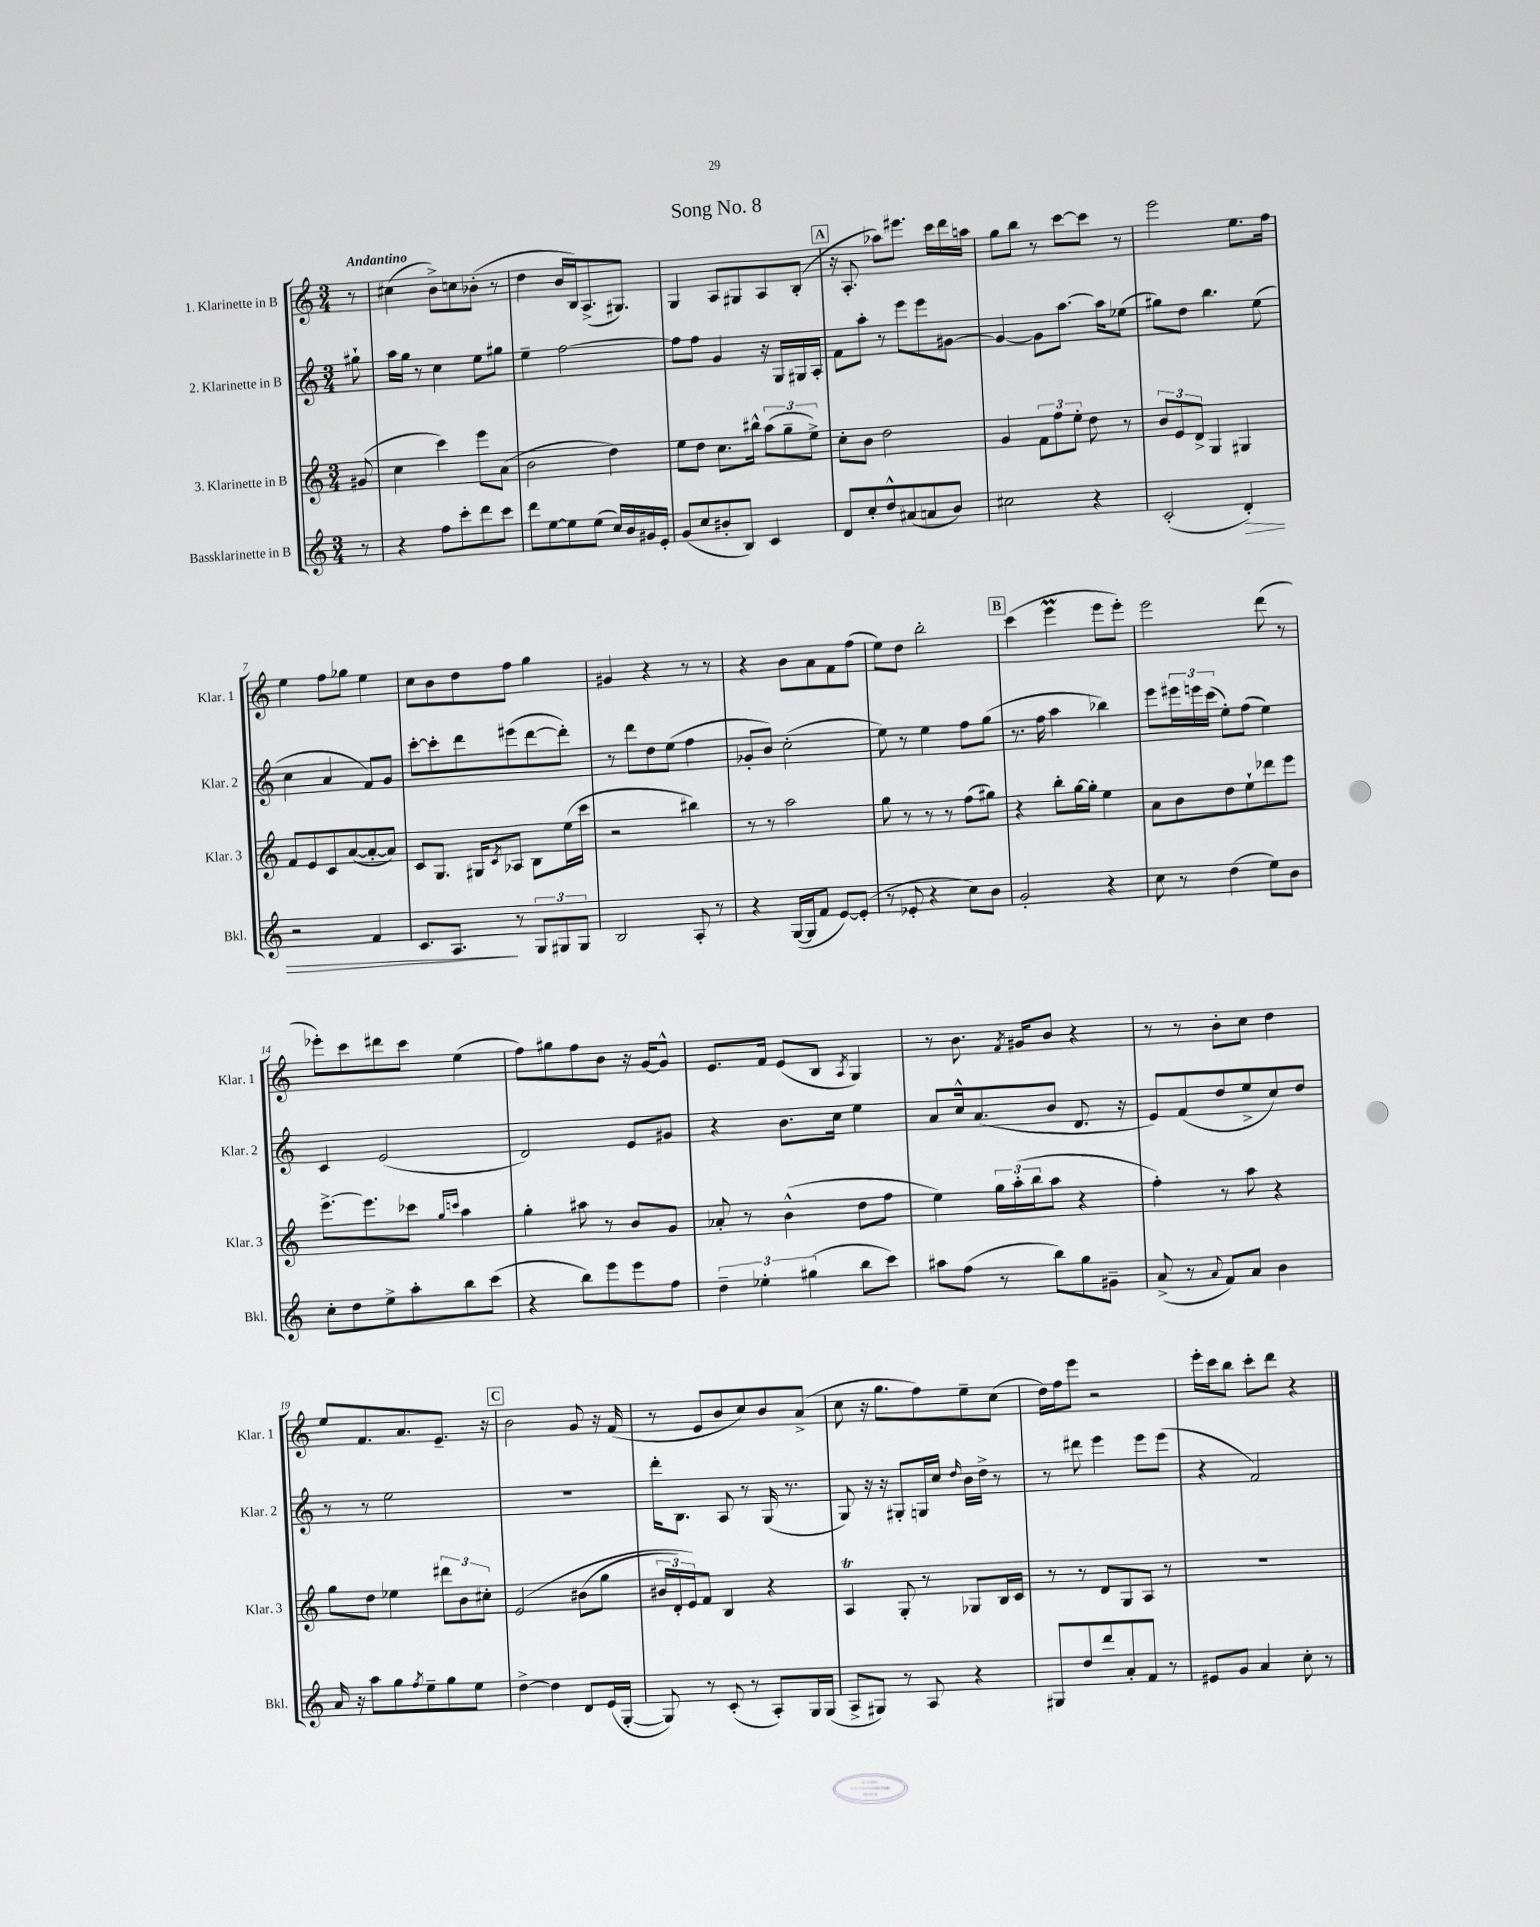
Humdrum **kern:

**kern	**kern	**kern	**kern
*staff4	*staff3	*staff2	*staff1
*clefG2	*clefG2	*clefG2	*clefG2
*k[]	*k[]	*k[]	*k[]
*M3/4	*M3/4	*M3/4	*M3/4
8r	(8g#/	8gg#`\	8r
=	=	=	=
4r	4cc\	16aa\LL	(4cc#\
.	.	16gg\JJ	.
.	.	8r	.
8ff\L	4ccc\)	4cc\	8b^\L)
8ccc'\	.	.	8cc\
8ddd\	8eee\L	8ee\L	(8b-'\J
8ccc\J	(8a\J	8gg#\J	8r
=	=	=	=
8ddd\L	2b\	4ee~\	4dd\
[8ee\	.	.	.
8ee\]	.	[2ff\	16b/LL
.	.	.	16B/J)
(8ee\J	.	.	(8.A^/
16cc/LL)	4dd\)	.	.
16b/	.	.	8.G#/J)
16g#/	.	.	.
16e'/JJ	.	.	.
=	=	=	=
(8g/L	8ee\L	8ff\]L	4G/
8cc/	8dd\J	8ff\J	.
8b#'/	8.cc\L	4g/	8A/L
8B/J)	.	.	8G#/
.	16bb#^^\Jk	.	.
4c/	(12aa\L	16r	8A/
.	.	16G/LL	.
.	12gg~\	.	.
.	.	16G#/	(8B'/J
.	12ee^\J)	.	.
.	.	16A'/JJ	.
=	=	=	=
8d/L	8cc'\L	8f\L	16r
.	.	.	8.A'/
8cc'/	8b\J	8aa'\J	.
8dd^^/	2dd\	8r	8aa-\L)
(8a#/	.	8eee\L	8.eee#\J
8a/	.	8eee\	.
.	.	.	16ccc\LL
8b/J)	.	[8g#\J	16ddd\
.	.	.	16aa\JJ
=	=	=	=
2cc#\	4g/	4g#/_	8gg\L
.	.	.	8bb\J
.	12f\L	8g#\]L	8r
.	12ff\	.	.
.	.	[8.aa\J	[8ccc\L
.	12ee'\J	.	.
4r	8dd\	.	8ccc\]J
.	.	16aa\]LK	.
.	8r	(8ee-\J	8r
=	=	=	=
(2c'/	12b/L	8gg#\L)	2eee\
.	12e/	.	.
.	.	8dd\J	.
.	12d^/J	.	.
.	4G/	4.bb\	.
4d'/)	4G#/	.	8.ee\L
.	.	(8ee\	.
.	.	.	16ff\Jk
=	=	=	=
2r	8f/L	4cc\	4ee\
.	8e/	.	.
.	8c/	4a/	8ff\L
.	([8a/	.	8gg-\J
4f/	8a'/_	8f/L)	4ee\
.	8a/]J)	8g/J	.
=	=	=	=
8.c/L	8c/L	[8ccc'\L	8cc\L
.	8.G/J	8ccc'\]	8b\
8.A/J	.	.	.
.	.	8ddd\	8dd\
.	16G#/LK	.	.
.	8qc/	.	.
8r	8A-/J	(8eee#\	8ff\J
12G/L	8B\L	[8ddd\	4gg\
12G#/	.	.	.
.	(16ee\L	8ddd'\]J)	.
12G#/J	.	.	.
.	16ccc\JJ	.	.
=	=	=	=
2B/	2r	8r	4g#/
.	.	8ddd\L	.
.	.	8dd\	4r
.	.	(8ee\J	.
8A'/	4bb#\)	4ff\	8r
8r	.	.	8r
=	=	=	=
4r	8r	8g-'/L	4r
.	8r	8b/J)	.
([16G/LL	2aa\	(2cc'\	8b\L
16G/]J	.	.	.
8f/J	.	.	8a\
[8e/L)	.	.	8f\
(8e'/]J	.	.	(8ff\J
=	=	=	=
8r	8gg\	8ee\)	8ee\L)
8e-'/	8r	8r	8dd\J
4r	8r	4ee\	2bb'\
.	8r	.	.
8cc\L)	(8ff\L	8ff\L	.
8b\J	8gg#\J)	(8gg\J	.
=	=	=	=
2g'/	4r	8.r	(4ccc\
.	.	16ff\	.
.	8bb'\L	4aa\	4eee\
.	[16gg\L	.	.
.	16gg'\]JJ	.	.
4r	4ee\	4bb-\)	8eee\L
.	.	.	8eee'\J)
=	=	=	=
8cc\	8a\L	8eee\L	2eee\
8r	8b\	24eee#\L	.
.	.	24eee\	.
.	.	(24ccc\JJ	.
(4dd\	8dd\	8ee'\L)	.
.	8ee`\	(8ff\J	.
8ee\L)	8ddd-\	4ee\)	(8ddd\
8b\J	8eee\J	.	8r
=	=	=	=
8cc'\L	[8.eee^\L	4c/	8eee-'\L)
8dd\	.	.	8ccc\
.	8.eee\]	.	.
8ee^\	.	(2e/	8ddd#\
8aa'\	8ccc-\J	.	8ccc\J
.	16qqgg/LL	.	.
.	16qqccc/JJ	.	.
8bb\	4aa\	.	(4ee\
(8ccc\J	.	.	.
=	=	=	=
4r	4gg'\	2d/)	8ff\L)
.	.	.	8gg#\
8bb\L)	8aa#\	.	8ff\
8eee\	8r	.	8b\J
8eee\	8b/L	8e/L	16r
.	.	.	[16g/LK
8ff\J	8g/J	8g#/J	8g^^/]J
=	=	=	=
6dd~\	8a-'/	4r	8.e/L
.	8r	.	.
6ee-'\	.	.	.
.	.	.	16f/Jk
.	(4b^^\	8.b\L	(8e/L
(6gg#\	.	.	.
.	.	.	8B/J
.	.	16cc\Jk	.
.	.	.	8qA/
8bb\L	8dd\L	4ee\	4G/)
8ccc\J)	8ff\J	.	.
=	=	=	=
8aa#\L	4ee\)	8a/L	8r
(8ff\J	.	16cc^^/k	8.b\
.	.	(8.a/	.
8r	24gg\LL	.	.
.	(24aa'\	.	.
.	.	.	8qf/
.	.	.	16g#/LK
.	24bb\J	.	.
8bb\L)	8aa\J	8b/J	8b/J
8gg\	4r	8.d/	4r
8g#~\J	.	.	.
.	.	16r	.
=	=	=	=
(8a^/	4ff'\)	8e/L)	8r
8r	.	(8f/	8r
8qqa/	.	.	.
8f/L)	8r	8dd/	8b'\L
8a/J	8aa\	8ee^/	8cc\J
4b\	4r	8cc/)	4dd\
.	.	8dd/J	.
=	=	=	=
16a/	8gg\L	8r	8ee/L
16r	.	.	.
8aa\L	8dd\J	8r	8.f/
8gg\	4ee-\	2ee\	.
.	.	.	8.a/
8qff/	.	.	.
8ee~\	.	.	.
8gg\	12ddd#\L	.	8.e~/J
.	12b\	.	.
8ee\J	.	.	.
.	12cc#'\J	.	.
.	.	.	16r
=	=	=	=
[4dd^\	&(2e/	2.r	2b\
4dd\]	.	.	.
8d/L	(8b#\L	.	8g/
(16e/L	8gg\J	.	16r
[16G'/JJ	.	.	(16f/
=	=	=	=
8G/])	24b#/LL	16ddd'\LK	8r
.	24d'/)	.	.
.	.	8.B\J	.
.	24e/J&)	.	.
8r	8f/J	.	8e/L
(8c'/	4B/	8A/	8b/
8r	.	8r	8cc/)
8A'/L)	4r	(16G/	8b/
.	.	8.r	.
16G/L	.	.	(8a^/J
(16G/JJ	.	.	.
=	=	=	=
8A^/L	4A/	8G/)	8cc\
8G#/J)	.	16r	16r
.	.	16r	8.gg\L
8r	8G'/	8G#'/L	.
8A/	8r	16G/L	8ff\)
.	.	16cc/JJ	.
.	.	16qqdd/	.
4r	8G-/L	16b\LL	8ee~\
.	.	16dd^\JJ	.
.	16B/L	8r	(8cc\J
.	16c/JJ	.	.
=	=	=	=
8G#/L	8r	8r	16dd\LL)
.	.	.	16ff\J
8dd/	8r	8ddd#\	8eee\J
8ddd/	8d/L	4eee\	2r
8a'/	8G/	.	.
8f/J	8A/J	8eee\L	.
8r	8r	(8eee\J	.
=	=	=	=
8e#/L	2.r	4r	16eee'\LL
.	.	.	16ccc\J
8g/J	.	.	8bb\J
4a/	.	2f/)	8ccc'\L
.	.	.	8ddd\J
8cc'\	.	.	4r
8r	.	.	.
==	==	==	==
*-	*-	*-	*-
